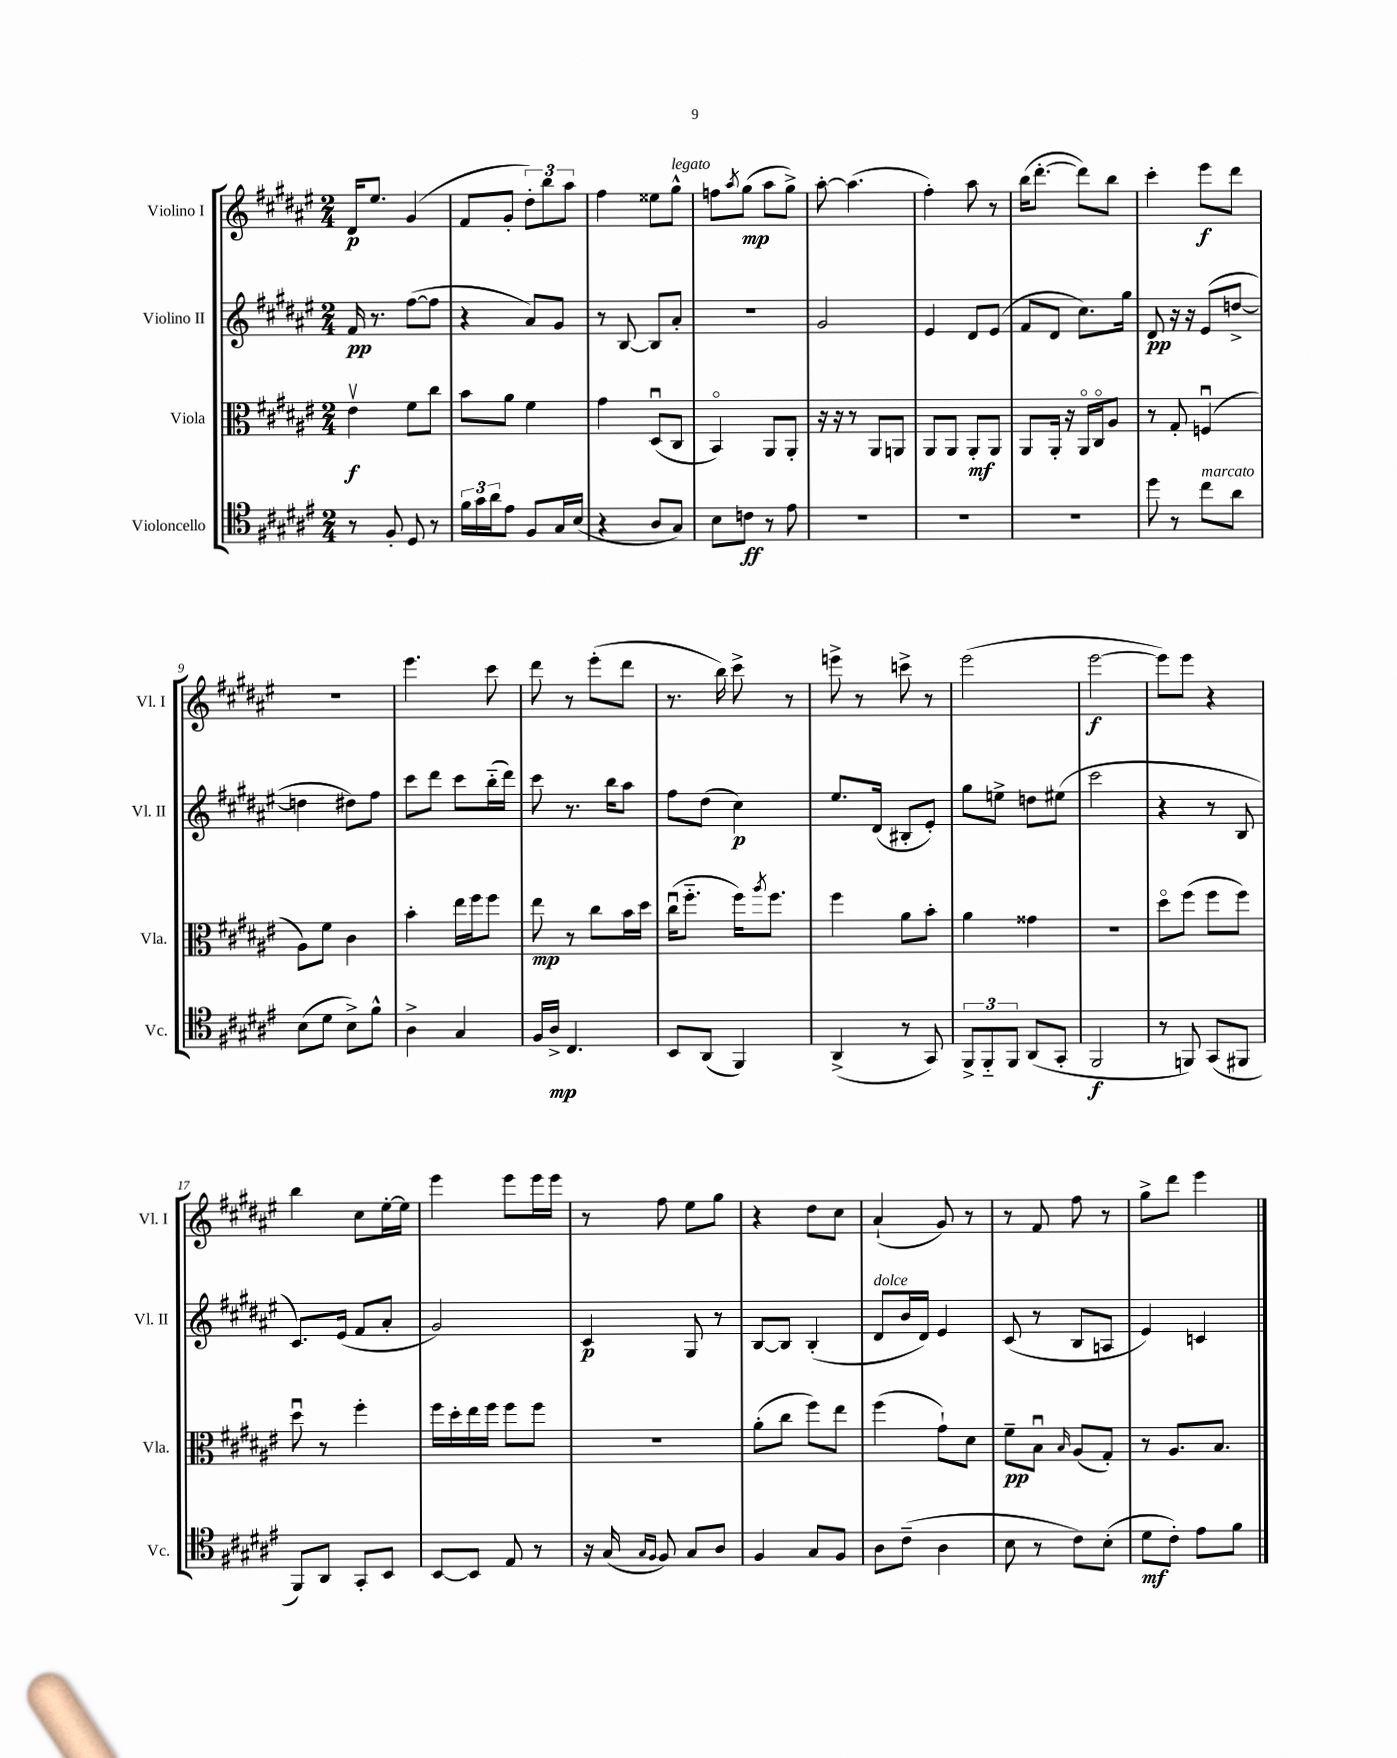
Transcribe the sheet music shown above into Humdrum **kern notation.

**kern	**kern	**kern	**kern
*staff4	*staff3	*staff2	*staff1
*clefC4	*clefC3	*clefG2	*clefG2
*k[f#c#g#d#a#e#]	*k[f#c#g#d#a#e#]	*k[f#c#g#d#a#e#]	*k[f#c#g#d#a#e#]
*M2/4	*M2/4	*M2/4	*M2/4
8r	4e#v\	16f#/	16d#/LK
.	.	8.r	8.ee#/J
8F#'/	.	.	.
8D#/	8f#\L	([8ff#\L	(4g#/
8r	8cc#\J	8ff#\]J	.
=	=	=	=
24f#\LL	8b\L	4r	8f#/L
24g#\	.	.	.
24a#\J	.	.	.
8e#\J	8a#\J	.	8g#'/J
8F#/L	4f#\	8a#/L)	12dd#'\L)
.	.	.	12bb\
16G#/L	.	8g#/J	.
.	.	.	12aa#\J
(16B/JJ	.	.	.
=	=	=	=
4r	4g#\	8r	4ff#\
.	.	[8B/	.
8A#/L	(8D#u/L	8B/]L	8ee##\L
8G#/J)	8C#/J	8a#'/J	8gg#^^\J
=	=	=	=
8B\L	4BBo/)	2r	8ff\L
.	.	.	8qaa#/
8c\J	.	.	(8gg#\J
8r	8AA#/L	.	8aa#\L
8e#\	8AA#'/J	.	8gg#^\J)
=	=	=	=
2r	16r	2g#/	[8aa#'\
.	16r	.	.
.	8r	.	(4.aa#\]
.	8AA#/L	.	.
.	8AA/J	.	.
=	=	=	=
2r	8AA#/L	4e#/	4ff#'\)
.	8AA#/J	.	.
.	8AA#'/L	8d#/L	8aa#\
.	8AA#/J	(8e#/J	8r
=	=	=	=
2r	8AA#/L	8f#/L	(16bb\LK
.	.	.	[8.ddd#'\J
.	16AA#'/Jk	8d#/J	.
.	16r	.	.
.	16AA#o/LL	8.cc#\L)	8ddd#\]L)
.	16C#o/J	.	.
.	8A#/J	.	8bb\J
.	.	16gg#\Jk	.
=	=	=	=
8dd#\	8r	8d#/	4ccc#'\
8r	8G#'/	16r	.
.	.	16r	.
8cc#\L	(4Fu/	(8e#/L	8eee#\L
8a#\J	.	[8dd^/J	8ddd#\J
=	=	=	=
(8B\L	8A#\L)	4dd\]	2r
8d#\J	8f#\J	.	.
8B^\L)	4c#\	8dd#\L)	.
8f#^^\J	.	8ff#\J	.
=	=	=	=
4A#^\	4b'\	8ccc#\L	4.eee#\
.	.	8ddd#\J	.
4G#/	16ee#\LL	8ccc#\L	.
.	16ff#\J	.	.
.	8ff#\J	(16bb'~\L	8ccc#\
.	.	16ddd#\JJ)	.
=	=	=	=
16F#/LL	8ee#\	8ccc#\	8ddd#\
16A#^/JJ	.	.	.
4.C#/	8r	8.r	8r
.	8cc#\L	.	(8eee#'\L
.	.	16bb\LK	.
.	16b\L	8aa#\J	8ddd#\J
.	16dd#\JJ	.	.
=	=	=	=
8BB/L	(16cc#u\LK	8ff#\L	8.r
.	8.ff#'~\J	.	.
(8AA#/J	.	(8dd#\J	.
.	.	.	16bb\)
4FF#/)	16ff#\LK)	4cc#\)	8ccc#^\
.	8qaa#/	.	.
.	8.ff#\J	.	.
.	.	.	8r
=	=	=	=
(4AA#^/	4ff#\	8.ee#/L	8eee^\
.	.	.	8r
.	.	(16d#/Jk	.
8r	8a#\L	8B#'/L	8ccc^\
8GG#/)	8b'\J	8e#'/J)	8r
=	=	=	=
12FF#^/L	4a#\	8gg#\L	(2eee#\
12FF#'~/	.	.	.
.	.	8ee^\J	.
12FF#/J	.	.	.
(8AA#/L	4g##\	8dd\L	.
8GG#'/J	.	(8ee#\J	.
=	=	=	=
2FF#/	2r	2ccc#\	[2eee#\
=	=	=	=
8r	8dd#o\L	4r	8eee#\]L)
8FF/)	(8ff#\J	.	8eee#\J
(8GG#/L	8ff#\L	8r	4r
8FF#/J	8ff#\J)	8B/	.
=	=	=	=
8FF#/L)	8dd#u\	8.c#/L)	4bb\
8AA#/J	8r	.	.
.	.	(16e#/Jk	.
8GG#'/L	4ff#'\	8f#/L	8cc#\L
8BB/J	.	8a#'/J	[16ee#'\L
.	.	.	16ee#\]JJ
=	=	=	=
[8BB/L	16ff#\LL	2g#/)	4eee#\
.	16dd#'\	.	.
8BB/]J	16ee#\	.	.
.	16ff#\JJ	.	.
8E#/	8ff#\L	.	8eee#\L
8r	8ff#\J	.	16eee#\L
.	.	.	16eee#\JJ
=	=	=	=
16r	2r	4c#/	8r
(16G#/	.	.	.
16qqG#/LL	.	.	.
16qqF#/JJ	.	.	.
8F#/)	.	.	8ff#\
8G#/L	.	8G#/	8ee#\L
8A#/J	.	8r	8gg#\J
=	=	=	=
4F#/	(8a#'\L	[8B/L	4r
.	8cc#\J	8B/]J	.
8G#/L	8ff#\L)	(4B'/	8dd#\L
8F#/J	8ee#\J	.	8cc#\J
=	=	=	=
8A#\L	(4ff#\	8d#/L	(4a#`/
(8c#~\J	.	16b/L	.
.	.	16d#/JJ)	.
4A#\	8g#`\L)	4e#/	8g#/)
.	8d#\J	.	8r
=	=	=	=
8B\	8f#~\L	(8c#/	8r
8r	8Bu\J	8r	8f#/
.	16qqB/	.	.
8c#\L)	(8A#/L	8B/L	8ff#\
(8B'\J	8G#'/J)	8A/J	8r
=	=	=	=
8d#\L	8r	4e#/)	8gg#^\L
8c#'\J)	8.A#/L	.	8ddd#\J
8e#\L	.	4c/	4eee#\
.	8.B/J	.	.
8f#\J	.	.	.
==	==	==	==
*-	*-	*-	*-
